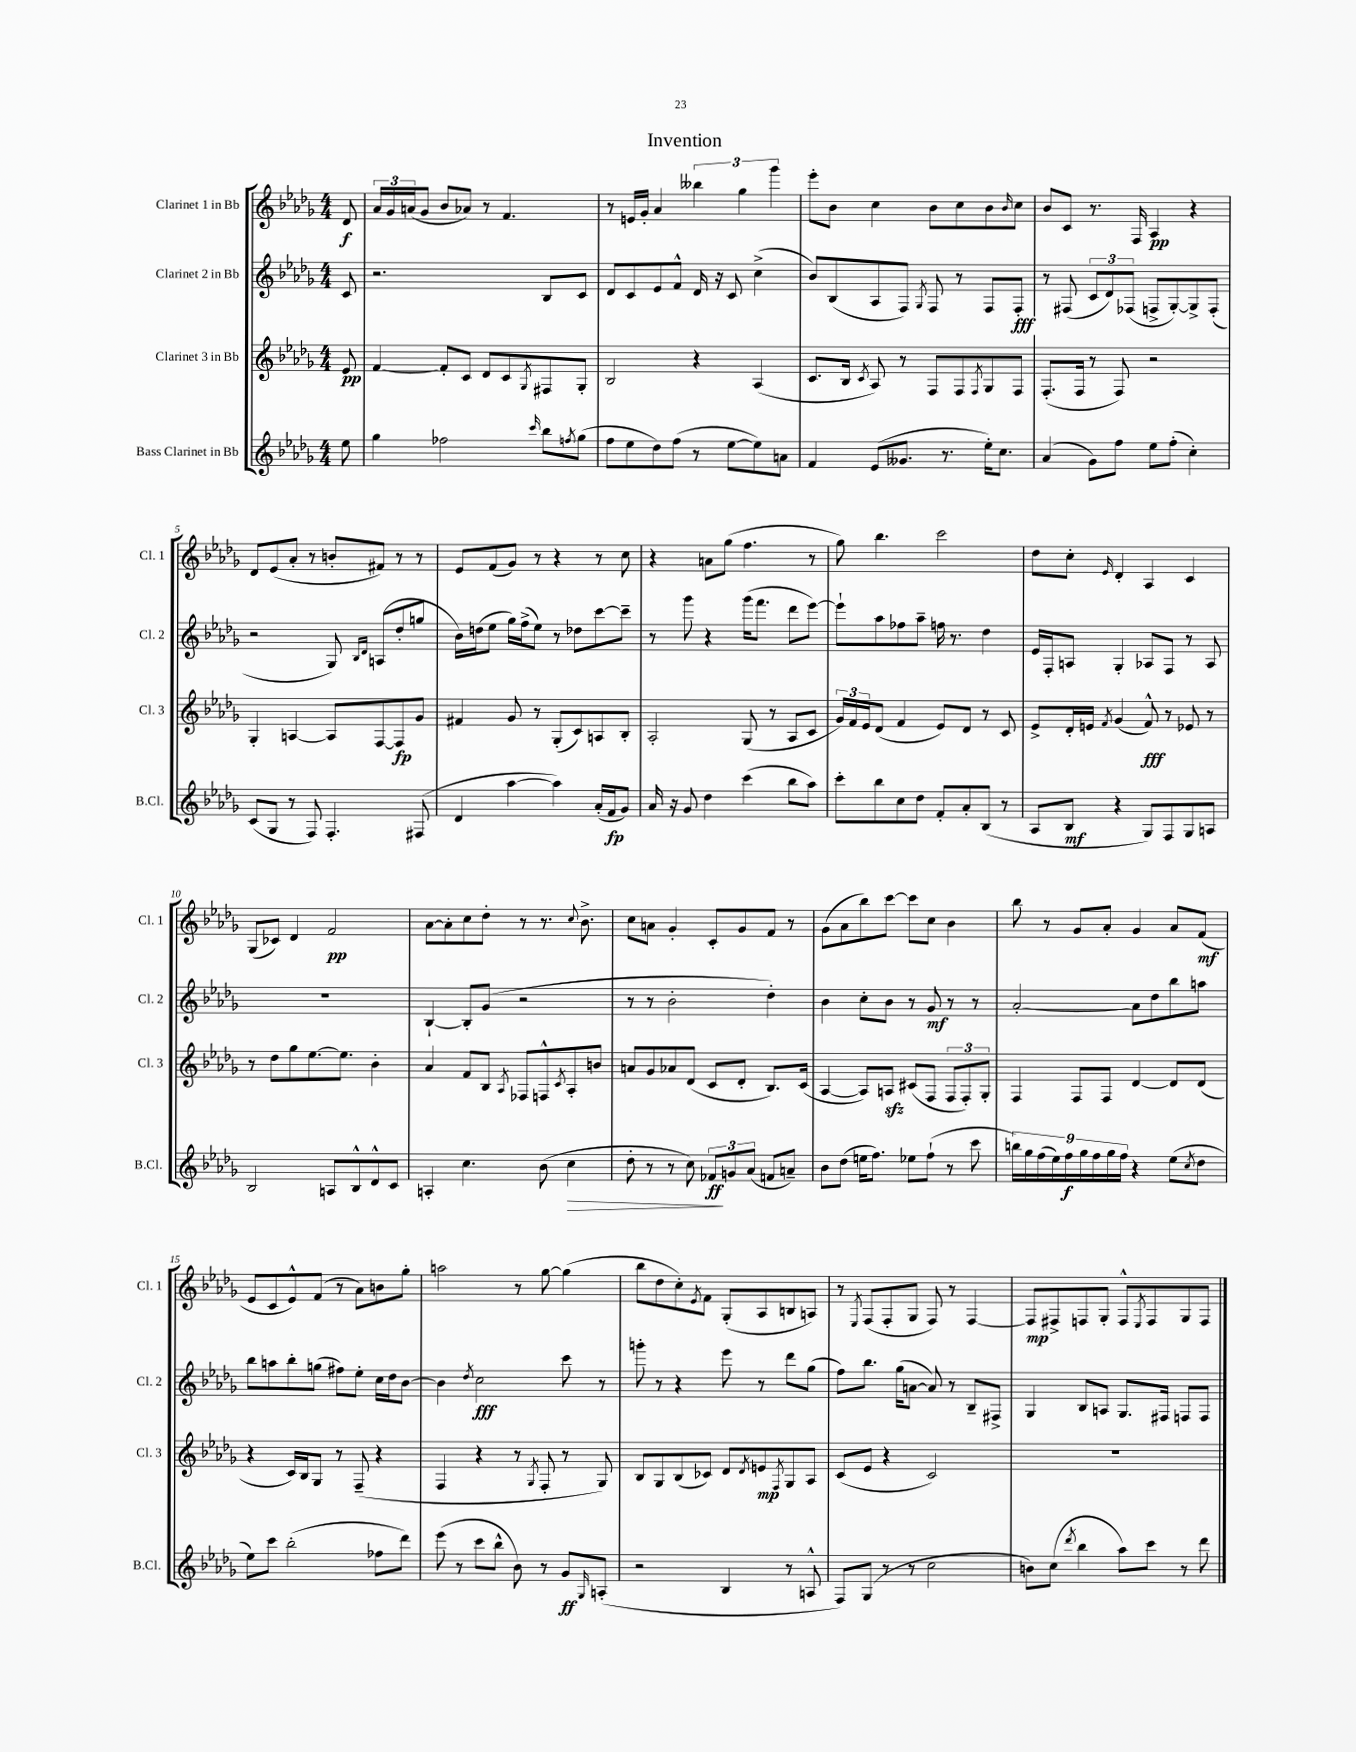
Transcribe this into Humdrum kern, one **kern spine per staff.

**kern	**dynam	**kern	**dynam	**kern	**dynam	**kern	**dynam
*part4	*part4	*part3	*part3	*part2	*part2	*part1	*part1
*staff4	*staff4	*staff3	*staff3	*staff2	*staff2	*staff1	*staff1
*I"Bass Clarinet in Bb	*	*I"Clarinet 3 in Bb	*	*I"Clarinet 2 in Bb	*	*I"Clarinet 1 in Bb	*
*I'B.Cl.	*	*I'Cl. 3	*	*I'Cl. 2	*	*I'Cl. 1	*
*clefG2	*	*clefG2	*	*clefG2	*	*clefG2	*
*k[b-e-a-d-g-]	*	*k[b-e-a-d-g-]	*	*k[b-e-a-d-g-]	*	*k[b-e-a-d-g-]	*
*M4/4	*	*M4/4	*	*M4/4	*	*M4/4	*
=	=	=	=	=	=	=	=
8ee-\	.	8e-/	pp	8c/	.	8d-/	f
=1	=1	=1	=1	=1	=1	=1	=1
4gg-\	.	[4f/	.	2.r	.	24a-/LL	.
.	.	.	.	.	.	24g-/	.
.	.	.	.	.	.	(24an/J	.
.	.	.	.	.	.	8g-/J	.
2ff-X\	.	8f'/L]	.	.	.	8b-/L	.
.	.	8c/J	.	.	.	8a-X/J)	.
.	.	8d-/L	.	.	.	8r	.
.	.	8c/	.	.	.	4.f/	.
16qqccc/	.	8qG-/	.	.	.	.	.
8bb-\L	.	8F#X/	.	8B-/L	.	.	.
8qffn/	.	.	.	.	.	.	.
(8gg-\J	.	8G-'/J	.	8c/J	.	.	.
=2	=2	=2	=2	=2	=2	=2	=2
8ff\L	.	2B-/	.	8d-/L	.	8r	.
8ee-\	.	.	.	8c/	.	16en/LL	.
.	.	.	.	.	.	16g-'/JJ	.
8dd-\)	.	.	.	8e-/	.	4a-/	.
(8ff\J	.	.	.	8f^^/J	.	.	.
8r	.	4r	.	16d-/	.	6bb--X\	.
.	.	.	.	16r	.	.	.
[8ee-\L	.	.	.	8c/	.	.	.
.	.	.	.	.	.	6gg-\	.
8ee-\])	.	(4A-/	.	(4cc^\	.	.	.
.	.	.	.	.	.	6ggg-\	.
8an\J	.	.	.	.	.	.	.
=3	=3	=3	=3	=3	=3	=3	=3
4f/	.	8.c/L	.	8b-/L)	.	8eee-'\L	.
.	.	.	.	(8B-/	.	8b-\J	.
.	.	16B-/Jk	.	.	.	.	.
.	.	8qc/	.	.	.	.	.
(8e-/L	.	8A-/)	.	8A-/	.	4cc\	.
8.g--X/J	.	8r	.	8F/J)	.	.	.
.	.	.	.	8qG-/	.	.	.
.	.	8F/L	.	8F/	.	8b-\L	.
8.r	.	.	.	.	.	.	.
.	.	8F/	.	8r	.	8cc\	.
.	.	8qF/	.	.	.	.	.
16ee-'\KL)	.	8G-/	.	8F/L	.	8b-\	.
8.cc\J	.	.	.	.	.	.	.
.	.	.	.	.	.	16qqb-/	.
.	.	8F/J	.	8F'/J	fff	8cc\J	.
=4	=4	=4	=4	=4	=4	=4	=4
(4a-/	.	(8.F'/L	.	8r	.	8b-/L	.
.	.	.	.	(8F#X/	.	8c/J	.
.	.	16F/Jk	.	.	.	.	.
8g-\L)	.	8r	.	12c/L	.	8.r	.
.	.	.	.	12d-/)	.	.	.
8ff\J	.	8F/)	.	.	.	.	.
.	.	.	.	(12F-X/J	.	.	.
.	.	.	.	.	.	16F/	.
8ee-\L	.	2r	.	8Fn^/L	.	4A-/	pp
(8ff'\J	.	.	.	[8G-'/)	.	.	.
4cc'\)	.	.	.	8G-^/]	.	4r	.
.	.	.	.	(8F'/J	.	.	.
!!LO:LB:g=z
=5	=5	=5	=5	=5	=5	=5	=5
(8c/L	.	4G-'/	.	2r	.	8d-/L	.
8G-/J	.	.	.	.	.	(8e-/	.
8r	.	[4An/	.	.	.	8a-'/J	.
8F/)	.	.	.	.	.	8r	.
4.F'/	.	8A/L]	.	8G-/)	.	8bn'/L	.
.	.	.	.	16qqB-/LL	.	.	.
.	.	.	.	16qqd-/JJ	.	.	.
.	.	[8F/	.	(8An/L	.	8f#X/J)	.
.	.	8F/]	fp	8dd-'/	.	8r	.
(8F#X/	.	8g-/J	.	8ggn/J	.	8r	.
=6	=6	=6	=6	=6	=6	=6	=6
4d-/	.	4f#X/	.	16b-\LL)	.	8e-/L	.
.	.	.	.	(16ddn\J	.	.	.
.	.	.	.	8ee-\J	.	(8f/	.
[4aa-\	.	8g-/	.	16gg-\LL)	.	8g-/J)	.
.	.	.	.	(16ff^\J	.	.	.
.	.	8r	.	8ee-\J)	.	8r	.
4aa-\])	.	(8G-'/L	.	8r	.	4r	.
.	.	8c/)	.	8dd-X\L	.	.	.
(16a-'/LL	.	8An/	.	[8ccc\	.	8r	.
16f/J	fp	.	.	.	.	.	.
8g-/J)	.	8B-'/J	.	8ccc~\J]	.	8cc\	.
=7	=7	=7	=7	=7	=7	=7	=7
16a-/	.	2A-'/	.	8r	.	4r	.
16r	.	.	.	.	.	.	.
8g-/	.	.	.	8ggg-\	.	.	.
4dd-\	.	.	.	4r	.	8an\L	.
.	.	.	.	.	.	(8gg-\J	.
(4ccc\	.	(8G-/	.	(16ggg-\KL	.	4.ff\	.
.	.	.	.	8.fff\J	.	.	.
.	.	8r	.	.	.	.	.
8bb-\L	.	8A-/L	.	8ddd-\L	.	.	.
8aa-\J)	.	8c/J	.	[8eee-\J)	.	8r	.
=8	=8	=8	=8	=8	=8	=8	=8
8ccc'\L	.	24g-/LL)	.	8eee-`\L]	.	8gg-\)	.
.	.	24f/	.	.	.	.	.
.	.	24e-/J	.	.	.	.	.
8bb-\	.	(8d-/J	.	8aa-\	.	4.bb-\	.
8cc\	.	4f/	.	8ff-X\	.	.	.
8dd-\J	.	.	.	8aa-~\J	.	.	.
8f'/L	.	8e-/L)	.	16ffn\	.	2ccc\	.
.	.	.	.	8.r	.	.	.
8a-'/	.	8d-/J	.	.	.	.	.
(8B-/J	.	8r	.	4dd-\	.	.	.
8r	.	8c/	.	.	.	.	.
=9	=9	=9	=9	=9	=9	=9	=9
8A-/L	.	8e-^/L	.	16e-/LL	.	8dd-\L	.
.	.	.	.	16F'/J	.	.	.
8B-/J	mf	16d-'/L	.	8An/J	.	8cc'\J	.
.	.	16en/JJ	.	.	.	.	.
.	.	8qf/	.	.	.	16qqe-/	.
4r	.	(4g-/	.	4G-'/	.	4d-'/	.
8G-/L)	.	8f^^/)	fff	8A-X/L	.	4A-/	.
8F/	.	8r	.	8F/J	.	.	.
8G-/	.	8e-X/	.	8r	.	4c/	.
8An/J	.	8r	.	8A-/	.	.	.
!!LO:LB:g=z
=10	=10	=10	=10	=10	=10	=10	=10
2B-/	.	8r	.	1r	.	(8G-/L	.
.	.	8dd-\L	.	.	.	8c-X/J)	.
.	.	8gg-\	.	.	.	4d-/	.
.	.	[8.ee-\	.	.	.	.	.
8An/L	.	.	.	.	.	2f/	pp
.	.	8.ee-\J]	.	.	.	.	.
8B-^^/	.	.	.	.	.	.	.
8d-^^/	.	4b-'\	.	.	.	.	.
8c/J	.	.	.	.	.	.	.
=11	=11	=11	=11	=11	=11	=11	=11
4An'/	.	4a-/	.	[4B-`/	.	[8a-\L	.
.	.	.	.	.	.	8a-'\]	.
4.cc\	.	8f/L	.	8B-'/L]	.	8cc\	.
.	.	8B-/J	.	(8g-/J	.	8dd-'\J	.
.	.	8qA-/	.	.	.	.	.
.	.	8F-X/L	.	2r	.	8r	.
(8b-\	.	8Fn^^/	.	.	.	8.r	.
.	.	8qc/	.	.	.	.	.
!	!LO:HP:b	!	!	!	!	!	!
4cc\	>	8A-'/	.	.	.	.	.
.	.	.	.	.	.	8qqcc/	.
.	.	.	.	.	.	8.b-^\	.
.	.	8bn/J	.	.	.	.	.
=12	=12	=12	=12	=12	=12	=12	=12
8dd-'\	.	8an/L	.	8r	.	8cc\L	.
8r	.	8g-/	.	8r	.	8an\J	.
8r	.	8a-X/	.	2b-'\	.	4g-'/	.
8cc\)	.	(8d-/J	.	.	.	.	.
12f-X/L	ff	8c/L	.	.	.	8c'/L	.
12gn/	]	.	.	.	.	.	.
.	.	8d-'/J	.	.	.	8g-/	.
(12a-/J	.	.	.	.	.	.	.
8fn/L	.	8.B-/L)	.	4dd-'\)	.	8f/J	.
8an~/J)	.	.	.	.	.	8r	.
.	.	(16c/Jk	.	.	.	.	.
=13	=13	=13	=13	=13	=13	=13	=13
8b-\L	.	[4A-/	.	4b-\	.	(8g-\L	.
(8dd-\J	.	.	.	.	.	8a-\	.
16een\KL	.	8A-/L])	.	8cc'\L	.	8bb-\)	.
8.ff\J)	.	.	.	.	.	.	.
.	.	8Anzz/J	.	8b-\J	.	[8ccc\J	.
8ee-X\L	.	(8c#X/L	.	8r	.	8ccc\L]	.
(8ff`\J	.	8F/J	.	8g-/	mf	8cc\J	.
8r	.	12F/L	.	8r	.	4b-\	.
.	.	12F'/)	.	.	.	.	.
8ccc\	.	.	.	8r	.	.	.
.	.	12G-'/J	.	.	.	.	.
=14	=14	=14	=14	=14	=14	=14	=14
18bbn\LL)	.	4F/	.	[2a-'/	.	8bb-\	.
18gg-\	.	.	.	.	.	.	.
(18ff\	.	.	.	.	.	.	.
.	.	.	.	.	.	8r	.
18ee-\)	.	.	.	.	.	.	.
18ff\	f	.	.	.	.	.	.
.	.	8F/L	.	.	.	8g-/L	.
18gg-\	.	.	.	.	.	.	.
18ff\	.	.	.	.	.	.	.
.	.	8F/J	.	.	.	8a-'/J	.
18gg-\	.	.	.	.	.	.	.
18ff\JJ	.	.	.	.	.	.	.
4r	.	[4d-/	.	8a-\L]	.	4g-/	.
.	.	.	.	8dd-\	.	.	.
(8ee-\L	.	8d-/L]	.	8bb-\	.	8a-/L	.
8qcc/	.	.	.	.	.	.	.
8dd-\J	.	(8d-/J	.	8aan\J	.	(8f/J	mf
!!LO:LB:g=z
=15	=15	=15	=15	=15	=15	=15	=15
8ee-\L)	.	4r	.	8bb-\L	.	8e-/L	.
8ccc\J	.	.	.	8aan\	.	8c/	.
(2bb-'\	.	16c/LL)	.	8bb-'\	.	8e-^^/)	.
.	.	16B-/J	.	.	.	.	.
.	.	8G-/J	.	(8ggn\J	.	(8f/J	.
.	.	8r	.	8ff#X\L)	.	8r	.
.	.	(8F~/	.	8ee-'\J	.	8a-\L)	.
8ff-X\L	.	4r	.	16cc\LL	.	8bn\	.
.	.	.	.	16dd-\J	.	.	.
8ddd-\J)	.	.	.	[8b-\J	.	8gg-'\J	.
=16	=16	=16	=16	=16	=16	=16	=16
(8eee-\	.	4F/	.	4b-\]	.	2aan\	.
8r	.	.	.	.	.	.	.
.	.	.	.	8qdd-/	.	.	.
8ccc\L	.	4r	.	2cc\	fff	.	.
8bb-^^\J	.	.	.	.	.	.	.
8b-\)	.	8r	.	.	.	8r	.
.	.	8qG-/	.	.	.	.	.
8r	.	8F'/	.	.	.	[8gg-\	.
8g-/L	ff	8r	.	8ccc\	.	(4gg-\]	.
16qqG-/	.	.	.	.	.	.	.
(8An'/J	.	8G-/)	.	8r	.	.	.
=17	=17	=17	=17	=17	=17	=17	=17
2r	.	8B-/L	.	8gggn'\	.	8bb-\L	.
.	.	8G-/	.	8r	.	8dd-\	.
.	.	(8B-/	.	4r	.	8cc'\)	.
.	.	.	.	.	.	8qe-/	.
.	.	8c-X/J)	.	.	.	8f\J	.
4B-/	.	8d-/L	.	8eee-\	.	(8G-'/L	.
.	.	8qd-/	.	.	.	.	.
.	.	8en/	mp	8r	.	8A-/	.
.	.	8qF/	.	.	.	.	.
8r	.	8G-/	.	8ddd-\L	.	8Bn/	.
8An^^/	.	8A-/J	.	(8gg-\J	.	8An/J)	.
=18	=18	=18	=18	=18	=18	=18	=18
8F/L)	.	(8c/L	.	8ff\L)	.	8r	.
.	.	.	.	.	.	8qE-/	.
(8G-/J	.	8e-/J	.	8.bb-\J	.	(8F/L	.
8r	.	4r	.	.	.	8F'/	.
.	.	.	.	(16gg-\KL	.	.	.
8r	.	.	.	[8an\J	.	8G-/J	.
2cc\	.	2c/)	.	8a/])	.	8F/)	.
.	.	.	.	8r	.	8r	.
.	.	.	.	8B-~/L	.	[4F/	.
.	.	.	.	8F#X^/J	.	.	.
=19	=19	=19	=19	=19	=19	=19	=19
8bn\L)	.	1r	.	4G-/	.	8F/L]	mp
(8cc\J	.	.	.	.	.	8F#X^/	.
8qddd-/	.	.	.	.	.	.	.
4bb-\	.	.	.	8B-/L	.	8Fn/	.
.	.	.	.	8An/J	.	8G-'/J	.
8aa-\L)	.	.	.	8.G-/L	.	8F^^/L	.
.	.	.	.	.	.	8qE-/	.
8ccc\J	.	.	.	.	.	8F/	.
.	.	.	.	16F#X/Jk	.	.	.
8r	.	.	.	8Fn/L	.	8G-/	.
8ddd-\	.	.	.	8F/J	.	8F/J	.
==	==	==	==	==	==	==	==
*-	*-	*-	*-	*-	*-	*-	*-
